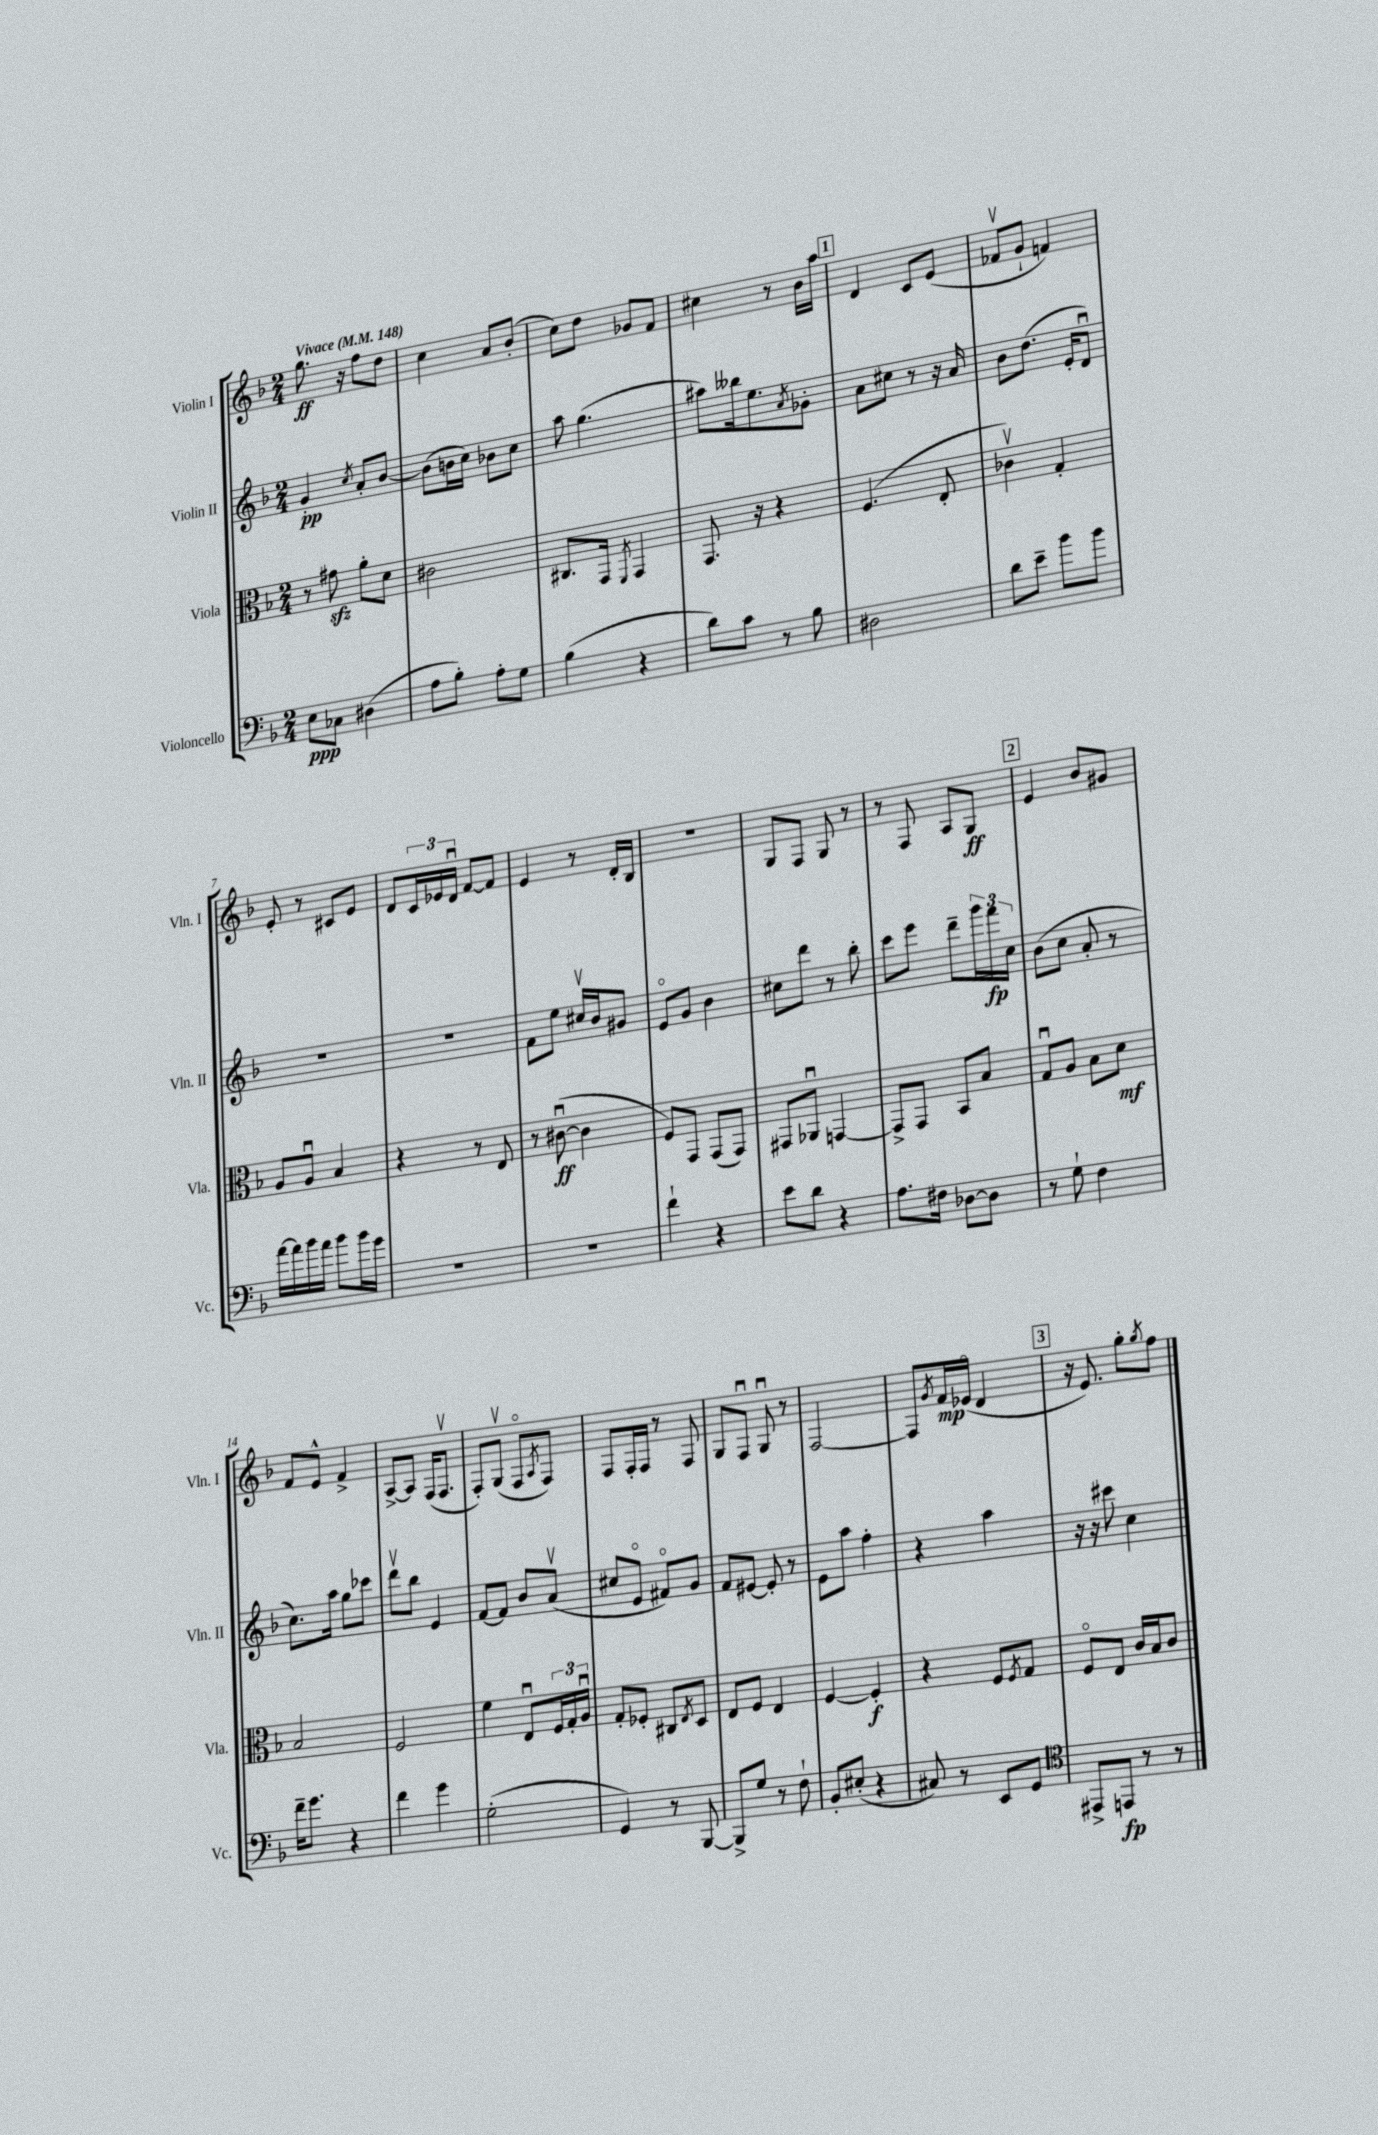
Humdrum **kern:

**kern	**dynam	**kern	**dynam	**kern	**dynam	**kern	**dynam
*part4	*part4	*part3	*part3	*part2	*part2	*part1	*part1
*staff4	*staff4	*staff3	*staff3	*staff2	*staff2	*staff1	*staff1
*I"Violoncello	*	*I"Viola	*	*I"Violin II	*	*I"Violin I	*
*I'Vc.	*	*I'Vla.	*	*I'Vln. II	*	*I'Vln. I	*
*clefF4	*	*clefC3	*	*clefG2	*	*clefG2	*
*k[b-]	*	*k[b-]	*	*k[b-]	*	*k[b-]	*
*M2/4	*	*M2/4	*	*M2/4	*	*M2/4	*
*MM148	*	*MM148	*	*MM148	*	*MM148	*
=1	=1	=1	=1	=1	=1	=1	=1
!	!	!	!	!	!	!LO:TX:a:B:t=Vivace	!
8E\L	ppp	8r	.	4g'/	pp	8.gg\	ff
8C-X\J	.	8g#Xzz\	.	.	.	.	.
.	.	.	.	.	.	16r	.
.	.	.	.	8qcc/	.	.	.
(4D#X\	.	8a'\L	.	8a'/L	.	8ff\L	.
.	.	8d\J	.	[8b-/J	.	8dd\J	.
=2	=2	=2	=2	=2	=2	=2	=2
8A\L	.	2c#X\	.	(8b-\L]	.	4cc\	.
8B-'\J)	.	.	.	16bn\L	.	.	.
.	.	.	.	16cc\JJ)	.	.	.
8A'\L	.	.	.	8b-X\L	.	8a/L	.
8G\J	.	.	.	8cc\J	.	(8b-'/J	.
=3	=3	=3	=3	=3	=3	=3	=3
(4B-\	.	8.C#X/L	.	8aa\	.	8cc\L)	.
.	.	.	.	(4.gg\	.	8dd\J	.
.	.	16GG/Jk	.	.	.	.	.
.	.	8qFF/	.	.	.	.	.
4r	.	4GG/	.	.	.	8g-X/L	.
.	.	.	.	.	.	8f/J	.
=4	=4	=4	=4	=4	=4	=4	=4
8d\L)	.	8.GG/	.	8aa#X\L)	.	4cc#X\	.
8c\J	.	.	.	16bb--X\k	.	.	.
.	.	16r	.	8.ee\	.	.	.
8r	.	4r	.	.	.	8r	.
.	.	.	.	8qa/	.	.	.
8B-\	.	.	.	8g-X'\J	.	16b-\LL	.
.	.	.	.	.	.	16aa\JJ	.
!!LO:REH:place=s1:t=1
=5	=5	=5	=5	=5	=5	=5	=5
2D#X\	.	(4.F/	.	8a\L	.	4d/	.
.	.	.	.	8cc#X\J	.	.	.
.	.	.	.	8r	.	8c/L	.
.	.	8E'/	.	16r	.	(8e/J	.
.	.	.	.	16a/	.	.	.
=6	=6	=6	=6	=6	=6	=6	=6
8d\L	.	4c-Xv\)	.	8b-\L	.	8f-Xv/L	.
8e~\J	.	.	.	(8.dd\J	.	8g`/J	.
8b-\L	.	4G'/	.	.	.	4fn/)	.
.	.	.	.	16e'/KL	.	.	.
8b-\J	.	.	.	8du/J)	.	.	.
!!LO:LB:g=z
=7	=7	=7	=7	=7	=7	=7	=7
[16a\LL	.	8A/L	.	2r	.	8e'/	.
16a\]	.	.	.	.	.	.	.
16b-\	.	8Au/J	.	.	.	8r	.
16a\JJ	.	.	.	.	.	.	.
8b-\L	.	4B-/	.	.	.	8c#X/L	.
16b-\L	.	.	.	.	.	8e/J	.
16g\JJ	.	.	.	.	.	.	.
=8	=8	=8	=8	=8	=8	=8	=8
2r	.	4r	.	2r	.	8d/L	.
.	.	.	.	.	.	24c/L	.
.	.	.	.	.	.	24e-X/	.
.	.	.	.	.	.	24du/JJ	.
.	.	8r	.	.	.	[8f/L	.
.	.	8E/	.	.	.	8f/J]	.
=9	=9	=9	=9	=9	=9	=9	=9
2r	.	8r	.	8f\L	.	4e/	.
.	.	([8c#Xu\	ff	8ee\J	.	.	.
.	.	4c#\]	.	16cc#Xv/LL	.	8r	.
.	.	.	.	16b-/J	.	.	.
.	.	.	.	8g#X/J	.	16d'/LL	.
.	.	.	.	.	.	16B-/JJ	.
=10	=10	=10	=10	=10	=10	=10	=10
4f`\	.	8F/L)	.	8e/L	.	2r	.
.	.	8GG/J	.	8g/J	.	.	.
4r	.	(8GG/L	.	4b-\	.	.	.
.	.	8GG/J)	.	.	.	.	.
=11	=11	=11	=11	=11	=11	=11	=11
8e\L	.	8GG#X/L	.	8cc#X\L	.	8G/L	.
8d\J	.	8AA-Xu/J	.	8ddd\J	.	8F/J	.
4r	.	[4GGn/	.	8r	.	8G/	.
.	.	.	.	8bb-'\	.	8r	.
=12	=12	=12	=12	=12	=12	=12	=12
8.A\L	.	8GG^/L]	.	8ccc\L	.	8r	.
.	.	8GG/J	.	8eee\J	.	8F/	.
16F#X\Jk	.	.	.	.	.	.	.
[8D-X\L	.	8BB-/L	.	8ddd~\L	.	8A/L	.
8D-\J]	.	8B-/J	.	24ggg\L	.	8G/J	ff
.	.	.	.	24fff\	fp	.	.
.	.	.	.	24cc\JJ	.	.	.
!!LO:REH:place=s1:t=2
=13	=13	=13	=13	=13	=13	=13	=13
8r	.	8Gu/L	.	(8b-\L	.	4e/	.
8G`\	.	8A/J	.	8cc\J	.	.	.
4F\	.	8B-\L	.	8a'/	.	8b-/L	.
.	.	8d\J	mf	8r	.	8g#X/J	.
!!LO:LB:g=z
=14	=14	=14	=14	=14	=14	=14	=14
16f~\KL	.	2B-/	.	8.cc\L)	.	8f/L	.
8.g\J	.	.	.	.	.	.	.
.	.	.	.	.	.	8e^^/J	.
.	.	.	.	16aa\Jk	.	.	.
4r	.	.	.	8gg\L	.	4f^/	.
.	.	.	.	8ccc-X\J	.	.	.
=15	=15	=15	=15	=15	=15	=15	=15
4f\	.	2F/	.	8dddv\L	.	[8A^/L	.
.	.	.	.	8bb-\J	.	8A/J]	.
4g\	.	.	.	4e/	.	(16F/KL	.
.	.	.	.	.	.	8.Fv/J	.
=16	=16	=16	=16	=16	=16	=16	=16
(2G'\	.	4f\	.	[8f/L	.	8F'/L)	.
.	.	.	.	8f/J]	.	(8Gv/J	.
.	.	8Eu/L	.	8b-/L	.	8F/L	.
.	.	.	.	.	.	8qA/	.
.	.	24F/L	.	(8av/J	.	8F/J)	.
.	.	24G'/	.	.	.	.	.
.	.	24Au/JJ	.	.	.	.	.
=17	=17	=17	=17	=17	=17	=17	=17
4GG/)	.	8G'/L	.	8cc#X/L	.	8F/L	.
.	.	8F-X'/J	.	8e/J	.	16F'/L	.
.	.	.	.	.	.	16F/JJ	.
8r	.	8C#X/L	.	8f#X/L)	.	8r	.
.	.	8qE/	.	.	.	.	.
[8BBB-/	.	8D/J	.	8g/J	.	8F/	.
=18	=18	=18	=18	=18	=18	=18	=18
8BBB-^/L]	.	8E/L	.	8f/L	.	8G/L	.
8G/J	.	8F/J	.	[8e#X/J	.	8Fu/J	.
8r	.	4E/	.	8e#'/]	.	8Gu/	.
8F`\	.	.	.	8r	.	8r	.
=19	=19	=19	=19	=19	=19	=19	=19
8BB-'/L	.	[4F/	.	8e\L	.	[2F/	.
(8E#X'/J	.	.	.	8aa\J	.	.	.
4r	.	4F'/]	f	4ff'\	.	.	.
=20	=20	=20	=20	=20	=20	=20	=20
8C#X/)	.	4r	.	4r	.	8F/L]	.
.	.	.	.	.	.	8qg/	.
8r	.	.	.	.	.	16f/L	mp
.	.	.	.	.	.	(16e-X/JJ	.
8EE/L	.	8F/L	.	4aa\	.	4d/	.
.	.	8qF/	.	.	.	.	.
8GG/J	.	8G/J	.	.	.	.	.
!!LO:REH:place=s1:t=3
=21	=21	=21	=21	=21	=21	=21	=21
*clefC4	*	*	*	*	*	*	*
8EE#X^/L	.	8F/L	.	16r	.	16r	.
.	.	.	.	16r	.	8.e/)	.
8EEn/J	fp	8E/J	.	8ccc#X\	.	.	.
8r	.	16c/LL	.	4cc\	.	8gg'\L	.
.	.	16B-/J	.	.	.	.	.
.	.	.	.	.	.	8qgg/	.
8r	.	8c/J	.	.	.	8ff\J	.
==	==	==	==	==	==	==	==
*-	*-	*-	*-	*-	*-	*-	*-
